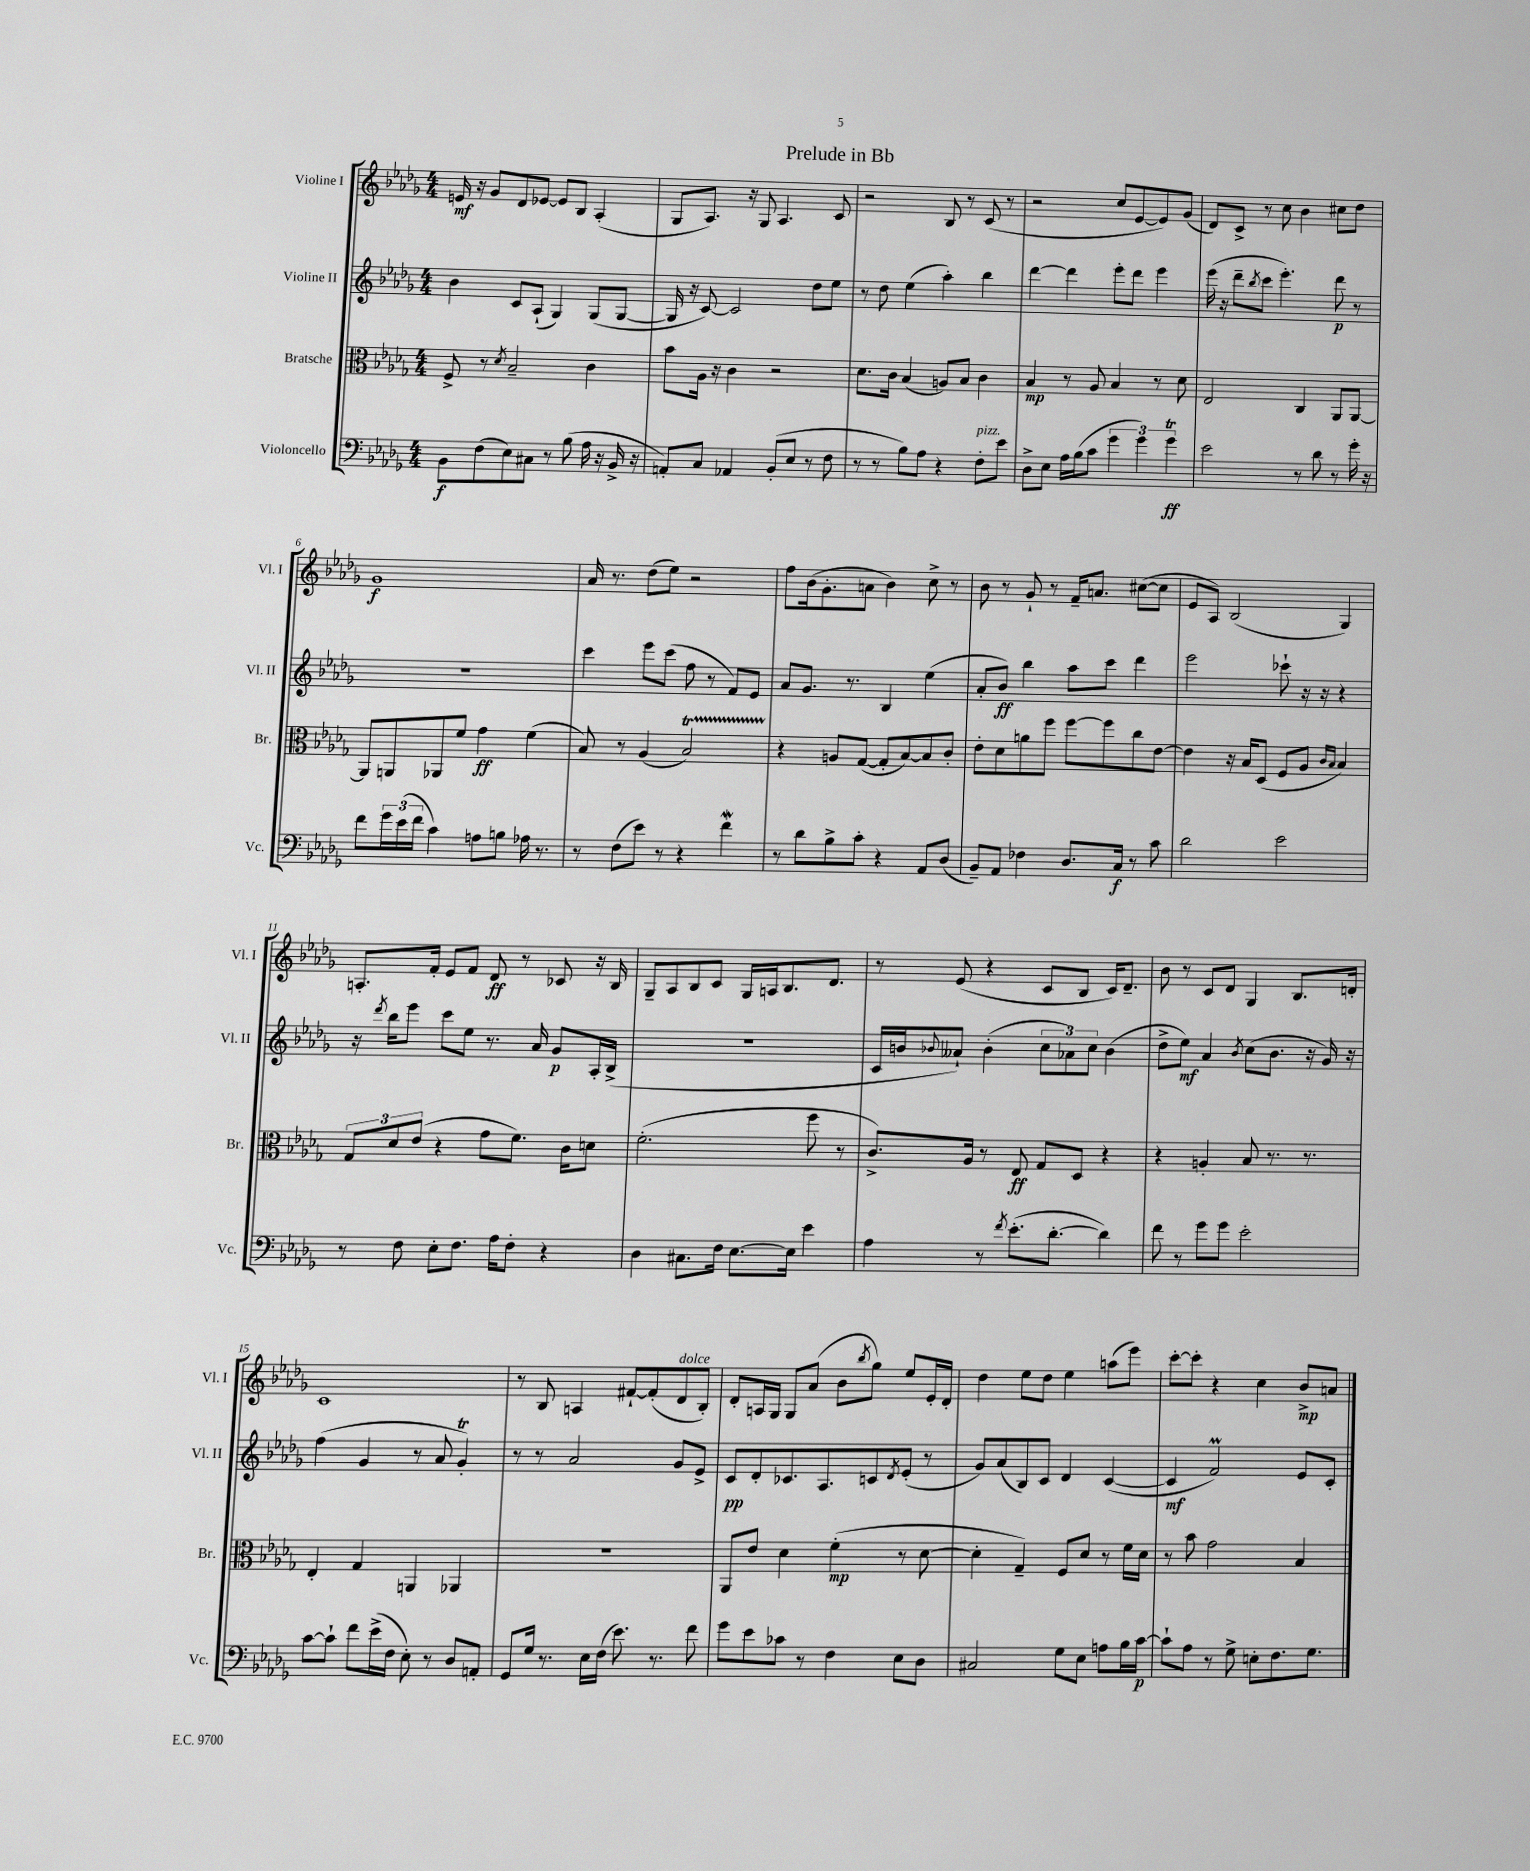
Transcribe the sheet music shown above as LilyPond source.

\header { title = "Prelude in Bb" }
<<
\new StaffGroup <<
\new Staff = "s0" \with { instrumentName = "Violine I" shortInstrumentName = "Vl. I" } {
    \clef treble \key des \major \numericTimeSignature \time 4/4
    e'16\mf r16 ges'8 des'8 ees'8~ ees'8 bes8 aes4-.( |
    ges8 aes8.) r16 ges8 aes4. c'8 |
    r2 bes8 r8 c'8( r8 |
    r2 c''8 ees'8~ ees'8) ges'8( |
    des'8) c'8-> r8 c''8 bes'4 cis''8 des''8 |
    ges'1\f |
    aes'16 r8. des''8( ees''8) r2 |
    f''8 bes'16( ges'8.-. a'8 bes'4) c''8-> r8 |
    bes'8 r8 ges'8-! r8 f'16-- a'8. cis''8~( cis''8 |
    ees'8 aes8) bes2( ges4) |
    a8.-. f'16-. ees'8 f'8 des'8\ff r8 ces'8 r16 bes16 |
    ges8-- aes8 bes8 c'8 ges16 a16 bes8. des'8. |
    r8 ees'8( r4 c'8 bes8 c'16) des'8.-- |
    bes'8 r8 c'8 des'8 ges4 bes8. d'16-. |
    c'1 |
    r8 bes8 a4 fis'8~-! fis'8-.( des'8^\markup { \italic "dolce" } bes8-.) |
    des'8-. a16 ges16 ges8 aes'8( bes'8 \acciaccatura { bes''8 } ges''8) ees''8 ees'16-. des'16-. |
    des''4 ees''8 des''8 ees''4 a''8( ees'''8) |
    c'''8~-. c'''8-. r4 c''4 bes'8->\mp a'8 \bar "|." |
}
\new Staff = "s1" \with { instrumentName = "Violine II" shortInstrumentName = "Vl. II" } {
    \clef treble \key des \major \numericTimeSignature \time 4/4
    bes'4 c'8 aes8-!( ges4) ges8( ges8~ |
    ges16 r16 c'8~) c'2 des''8 ees''8 |
    r8 des''8 ees''4( aes''4-.) bes''4 |
    des'''4~ des'''4 ees'''8-. des'''8 ees'''4 |
    ees'''16( r16 des'''8-- \acciaccatura { bes''8 } c'''8 ees'''4.-.) des'''8\p r8 |
    r1 |
    c'''4 ees'''8 c'''8( f''8 r8 f'8) ees'8 |
    aes'8 ges'8. r8. bes4 ees''4( |
    aes'8-. bes'8\ff) bes''4 aes''8 c'''8 des'''4 |
    ees'''2 ces'''8-! r16 r16 r4 |
    r16 \acciaccatura { des'''8 } bes''16 ees'''8 c'''8 ees''8 r8. aes'16 ges'8\p aes16-. bes16->( |
    r1 |
    c'16 b'16 \appoggiatura { bes'8 } aeses'8-!) bes'4-.( \tuplet 3/2 { c''8 aes'8) c''8 } bes'4( |
    des''8-> ees''8\mf) aes'4 \acciaccatura { bes'8 } c''8( bes'8. r16 ges'16) r16 |
    f''4( ges'4 r8 aes'8 ges'4-.\trill) |
    r8 r8 aes'2 ges'8 ees'8-> |
    c'8\pp des'8-. ces'8. aes8. c'8 \acciaccatura { des'8 } ees'8-.( r8 |
    ges'8) aes'8( bes8) c'8 des'4 c'4~( |
    c'4\mf f'2\prall) ees'8 c'8-. \bar "|." |
}
\new Staff = "s2" \with { instrumentName = "Bratsche" shortInstrumentName = "Br." } {
    \clef alto \key des \major \numericTimeSignature \time 4/4
    f8-> r8 \acciaccatura { des'8 } bes2-- c'4 |
    bes'8 aes16 r16 c'4 r2 |
    des'8. c'16 bes4( a8) bes8 c'4 |
    bes4\mp r8 aes8 bes4 r8 des'8 |
    ees2 c4 aes,8 aes,8~ |
    aes,8 a,8 aes,8 f'8 ges'4\ff f'4( |
    bes8) r8 aes4( bes2\startTrillSpan) |
    r4\stopTrillSpan a8 ges8~( ges8-. bes8~) bes8 c'8-. |
    ees'8-. des'8 a'8 f''8 f''8~ f''8 c''8 ees'8~ |
    ees'4 r16 bes16 des8( f8 aes8 \grace { c'16 bes16 } bes4) |
    \tuplet 3/2 { ges8 des'8 ees'8( } r4 ges'8 f'8.) c'16 d'8 |
    f'2.-.( f''8 r8 |
    c'8.->) aes16 r8 ees8\ff ges8 des8 r4 |
    r4 a4-. bes8 r8. r8. |
    ees4-. ges4 a,4 aes,4 |
    R1 |
    aes,8 ees'8 des'4 f'4-.\mp( r8 des'8~ |
    des'4-. ges4--) f8 des'8 r8 f'16 des'16 |
    r8 bes'8 ges'2 bes4 \bar "|." |
}
\new Staff = "s3" \with { instrumentName = "Violoncello" shortInstrumentName = "Vc." } {
    \clef bass \key des \major \numericTimeSignature \time 4/4
    bes,8\f f8( ees8) cis8 r8 bes8( aes16 r16 bes,16-> r16 |
    a,8-.) c8 aes,4 bes,8-.( ees8 r8 f8 |
    r8 r8 bes8) aes8 r4 f8-.^\markup { \italic "pizz." } ees'8 |
    des8-> ees8 aes16 bes16( c'8 \tuplet 3/2 { ges'4 ges'4) ges'4\trill\ff } |
    ees'2 r8 des'8 r8 ges'16-. r16 |
    f'8 \tuplet 3/2 { ges'16 ees'16( f'16 } c'4) a8 b8 aes16 r8. |
    r8 f8( ees'8) r8 r4 f'4\mordent |
    r8 des'8 bes8-> c'8-. r4 aes,8 des8( |
    bes,8--) aes,8 fes4 des8. c16\f r8 c'8 |
    des'2 ees'2 |
    r8 f8 ees8-. f8. aes16 f8-. r4 |
    des4 cis8. f16 ees8.~ ees16 ees'4 |
    aes4 r8 \acciaccatura { f'8 } ees'8.-.( des'8.~-. des'4) |
    f'8 r8 ges'8 ges'8 ees'2-. |
    c'8~ c'8-! f'8 ees'16->( f16 ees8-.) r8 des8 a,8-. |
    ges,8 ges16 r8. ees16 f16( ees'8.) r8. f'8 |
    ges'8 ees'8 ces'8 r8 f4 ees8 des8 |
    cis2 ges8 ees8 a8 bes16 c'16~\p |
    c'8-! aes8 r8 ges8-> e8-. f8. ges8. \bar "|." |
}
>>
>>
